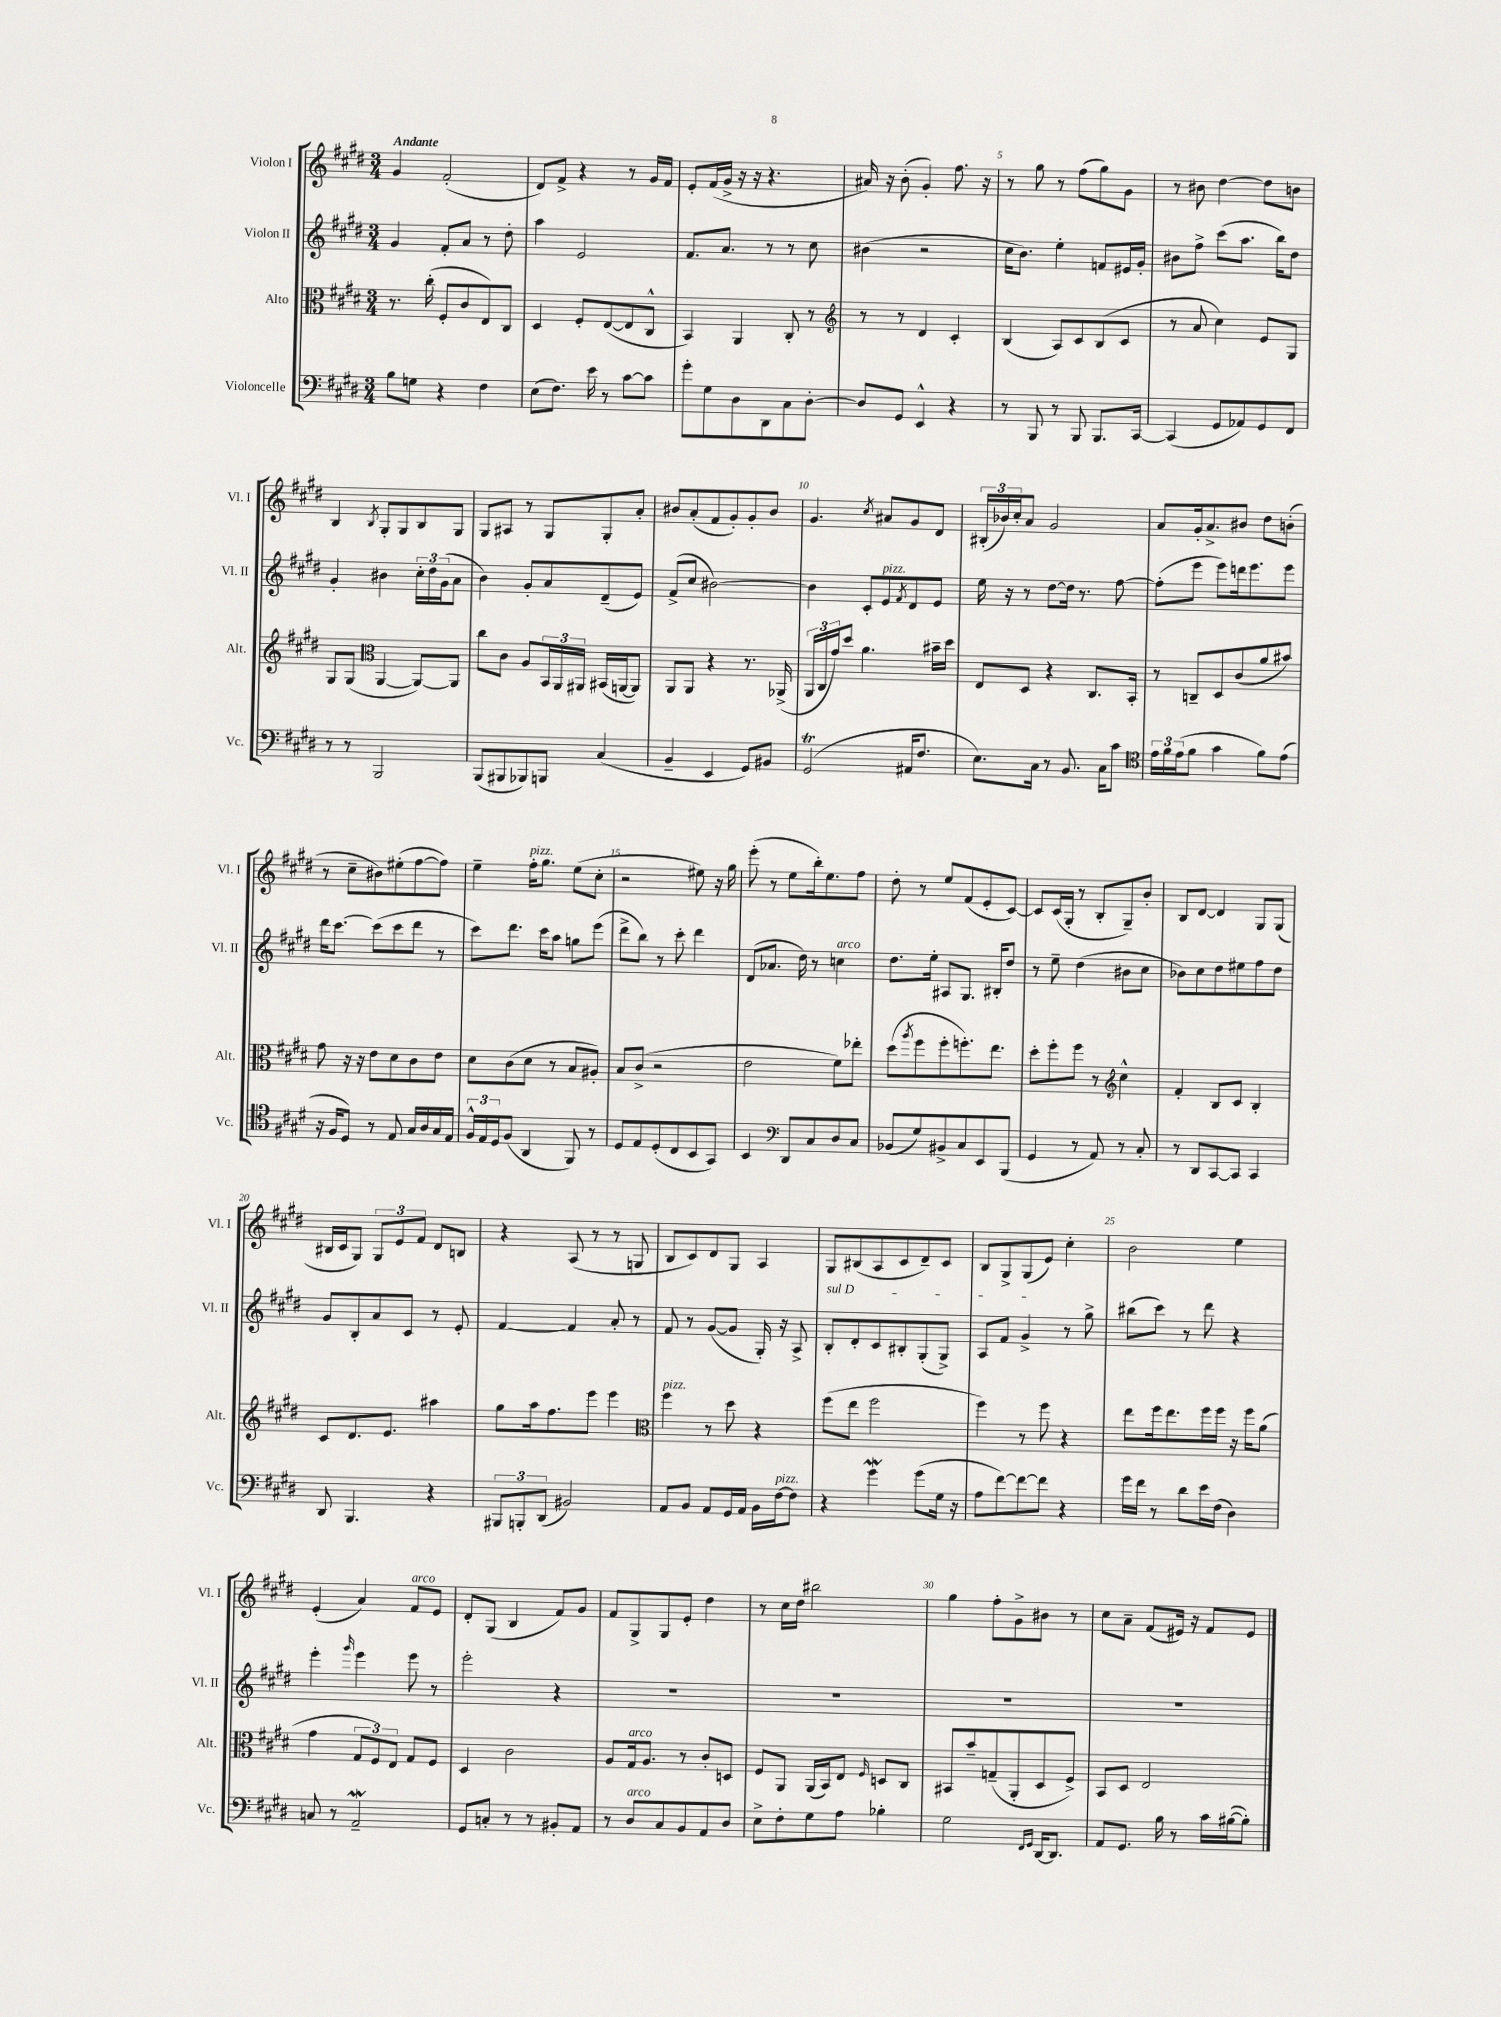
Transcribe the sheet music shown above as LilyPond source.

<<
\new StaffGroup <<
\new Staff = "s0" \with { instrumentName = "Violon I" shortInstrumentName = "Vl. I" } {
    \clef treble \key e \major \numericTimeSignature \time 3/4 \tempo "Andante"
    gis'4 fis'2-.( |
    dis'8) fis'8-> r4 r8 gis'16 fis'16 |
    e'8-. fis'16( gis'16-> r16 r16 r4. |
    ais'16) r16 b'8-.( gis'4-.) fis''8. r16 |
    r8 gis''8 r8 fis''8( gis''8) gis'8 |
    r8 bis'8 dis''4~ dis''8 b'8 |
    b4 \acciaccatura { b8 } gis8-. gis8 b8 gis8 |
    gis8 ais8 r8 gis8 gis8-. a'8-. |
    bis'8 a'8-.( fis'8 gis'8-.) gis'8-. bis'8 |
    gis'4. \acciaccatura { cis''8 } ais'8 gis'8 dis'8 |
    \tuplet 3/2 { bis16-.( bes'16) cis''16-. } a'8 gis'2 |
    a'8 gis'16-. a'8.-> bis'8 dis''8 b'8-.( |
    r8 cis''8-- bis'8) eis''8-.( fis''8~ fis''8) |
    e''4-- fis''16-.^\markup { \italic "pizz." } gis''8. e''8( cis''8-. |
    r2 eis''8) r16 gis''16 |
    e'''8-.( r8 e''8 b''16-.) e''8. fis''8 |
    dis''8-. r8 e''8 fis'8( e'8-. cis'8~) |
    cis'8 cis'16( gis16-. r8 b8-. gis8--) b'8-. |
    b8 dis'8~ dis'4 gis8 gis8( |
    bis16 cis'16 gis8) \tuplet 3/2 { gis8 e'8 fis'8 } dis'8 b8 |
    r4 a8( r8 r8 g8 |
    b8 cis'8) dis'8 gis8 a4 |
    gis8 bis8( a8 cis'8 dis'8--) cis'8 |
    b8 gis8-> gis8( e'8) cis''4-. |
    b'2 e''4 |
    e'4-.( a'4) fis'8^\markup { \italic "arco" } e'8 |
    dis'8-. gis8( b4 fis'8) gis'8 |
    fis'8 gis8-> gis8 e'8-. dis''4 |
    r8 cis''16 dis''16 bis''2 |
    gis''4 fis''8-. gis'8-> bis'8 r8 |
    cis''8 a'8-- fis'8( eis'16) r16 fis'8 eis'8 \bar "|." |
}
\new Staff = "s1" \with { instrumentName = "Violon II" shortInstrumentName = "Vl. II" } {
    \clef treble \key e \major \numericTimeSignature \time 3/4
    gis'4 fis'8-. a'8 r8 dis''8-. |
    a''4 e'2 |
    fis'8. a'8. r8 r8 cis''8 |
    bis'4( r2 |
    cis''16 b'8.) e''4-. f'8 eis'16 gis'16-. |
    bis'8 fis''8-> cis'''8( a''8. b''16) dis''8 |
    gis'4-. bis'4 \tuplet 3/2 { cis''16-. dis''16 gis'16( } a'8 |
    b'4) gis'8-. a'8 dis'8--( e'8) |
    fis'8->( cis''8 bis'2~) |
    bis'4 cis'8-. e'8^\markup { \italic "pizz." } \acciaccatura { fis'8 } dis'8 e'8 |
    e''16 r16 r8 dis''8~ dis''16 r8. fis''8~ |
    fis''8-.( e'''8 e'''8) d'''16 e'''8. e'''8 |
    dis'''16 cis'''8.~ cis'''8( cis'''8 dis'''8 r8 |
    cis'''8) dis'''8. cis'''16 a''8 g''8 e'''8( |
    dis'''8-> b''8) r8 cis'''8-. dis'''4 |
    dis'8( aes'8. dis''16) r8 c''4^\markup { \italic "arco" } |
    dis''8. e''16-. ais8 gis8. bis16-. dis''8 |
    r8 e''8-- dis''4( bis'8 cis''8 |
    bes'8) cis''8 dis''8 eis''8 fis''8 dis''8 |
    gis'8 b8-. a'8 cis'8 r8 e'8-. |
    fis'4~ fis'4 a'8-. r8 |
    fis'8 r8 gis'8~( gis'8 gis16-.) r16 a8-> |
    \once \override TextSpanner.bound-details.left.text = \markup { \italic "sul D" } b8-.\startTextSpan dis'8-. cis'8 bis8-. gis8-.( gis8->) |
    a8 fis'8 gis'4->\stopTextSpan r8 gis''8-> |
    bis''8( cis'''8) r8 dis'''8 r4 |
    e'''4-. \grace { gis'''16 } e'''4 e'''8 r8 |
    e'''2-. r4 |
    R2. |
    R2. |
    R2. |
    R2. \bar "|." |
}
\new Staff = "s2" \with { instrumentName = "Alto" shortInstrumentName = "Alt." } {
    \clef alto \key e \major \numericTimeSignature \time 3/4
    r8. cis''16-.( fis8-. cis'8 e8) cis8 |
    dis4 fis8-. e8~( e8 cis8-^ |
    b,4) a,4 cis8-. r8 |
    \clef treble r8 r8 dis'4 cis'4-. |
    b4( a8) cis'8 b8( cis'8 |
    r8 a'8 cis''4) e'8 gis8 |
    gis8 gis8( \clef alto a,4~ a,8~) a,8 |
    cis''8 cis'8 a8 \tuplet 3/2 { b,16 a,16 ais,16 } bis,16( a,16~ a,8) |
    a,8 a,8 r4 r8. aes,16->( |
    \tuplet 3/2 { a,16 cis16 gis'16) } dis''8 a'4. bis'16-- dis''16 |
    e8 dis8 r4 cis8. b,16-. |
    r8 c8-- dis8 cis'8( a'8 bis'8) |
    gis'8 r16 r16 e'8 dis'8 cis'8 e'8 |
    dis'8 cis'8( dis'8 r8 b8 ais8-.) |
    b8 cis'8->( r2 |
    e'2 fis'8) ees''8-. |
    dis''8( \acciaccatura { a''8 } fis''8 fis''8-. f''8.-.) e''8. |
    dis''8-. fis''8-. fis''8 r8 \clef treble cis''4-^ |
    fis'4-. b8 cis'8 b4-. |
    cis'8 dis'8. e'8. ais''4 |
    gis''8 a''16 fis''8. e'''8 e'''4 |
    \clef alto fis''4^\markup { \italic "pizz." } r8 dis''8 r4 |
    fis''8( e''8 fis''2 |
    fis''4) r8 fis''8 r4 |
    e''8 fis''16 e''8. fis''16 fis''16 r16 fis''16 a'8( |
    gis'4 \tuplet 3/2 { gis8 fis8) e8 } gis8 fis8 |
    dis4 cis'2 |
    a8 gis16^\markup { \italic "arco" } a8. r8 cis'8-. d8 |
    fis8 a,8 a,16( b,16) e8 \grace { fis16 } d8 cis8 |
    bis,8 b'8-- g8--( a,8-. dis8 fis8->) |
    b,8 dis8 e2 \bar "|." |
}
\new Staff = "s3" \with { instrumentName = "Violoncelle" shortInstrumentName = "Vc." } {
    \clef bass \key e \major \numericTimeSignature \time 3/4
    b8 g8 r4 fis4 |
    e8( fis8.) e'16 r8 cis'8~ cis'8 |
    gis'8-. gis8 dis8 dis,8 cis8 dis8~-. |
    dis8 gis,8 e,4-^ r4 |
    r8 b,,8 r8 b,,8 b,,8. cis,16~ |
    cis,4( gis,8 aes,8) gis,8 fis,8 |
    r8 r8 b,,2 |
    b,,8( bis,,8 bes,,8) b,,8 cis4( |
    b,4-- e,4 gis,8) bis,8 |
    gis,2\trill( ais,16 fis8. |
    e8.) cis16 r8 b,8. cis16 cis'8 |
    \clef tenor \tuplet 3/2 { e'16 fis'16 e'16( } fis'8 gis'4 fis'8) e'8( |
    r16 fis16 dis8) r8 e8 gis16 a16 gis16 e16 |
    \tuplet 3/2 { fis16-^ e16 dis16 } fis8( a,4 fis,8) r8 |
    dis8 e8 dis8-.( cis8 b,8 gis,8) |
    b,4 \clef bass dis,8 cis8 dis8 cis8 |
    bes,8( gis8) bis,8-> cis8 e,8 b,,8( |
    gis,4 r8 a,8) r8 cis8-. |
    r8 dis,8 cis,8~ cis,8 cis,4 |
    dis,8 b,,4. r4 |
    \tuplet 3/2 { bis,,8 b,,8-. dis,8( } bis,2) |
    a,8 b,8 a,8 gis,16 a,16 b,16 fis16~^\markup { \italic "pizz." } fis8 |
    r4 gis'4\mordent gis'8( gis16 r16 |
    a8 fis'8~) fis'8~ fis'8 r4 |
    gis'16 fis'16 r8 dis'8 e'16 fis16( dis4) |
    c8 r8 a,2--\mordent |
    gis,8 c8-. r8 r8 bis,8-. a,8 |
    r8 dis8^\markup { \italic "arco" } cis8 b,8 a,8 dis8 |
    e8-> fis8-. gis8 a8 bes4-. |
    gis2 \grace { fis,16 gis,16 } dis,16~ dis,8. |
    a,8 gis,8. b16 r8 cis'16 bis16~( bis8-.) \bar "|." |
}
>>
>>
\layout { \context { \Score \override BarNumber.break-visibility = ##(#f #t #t) barNumberVisibility = #(every-nth-bar-number-visible 5) } }
